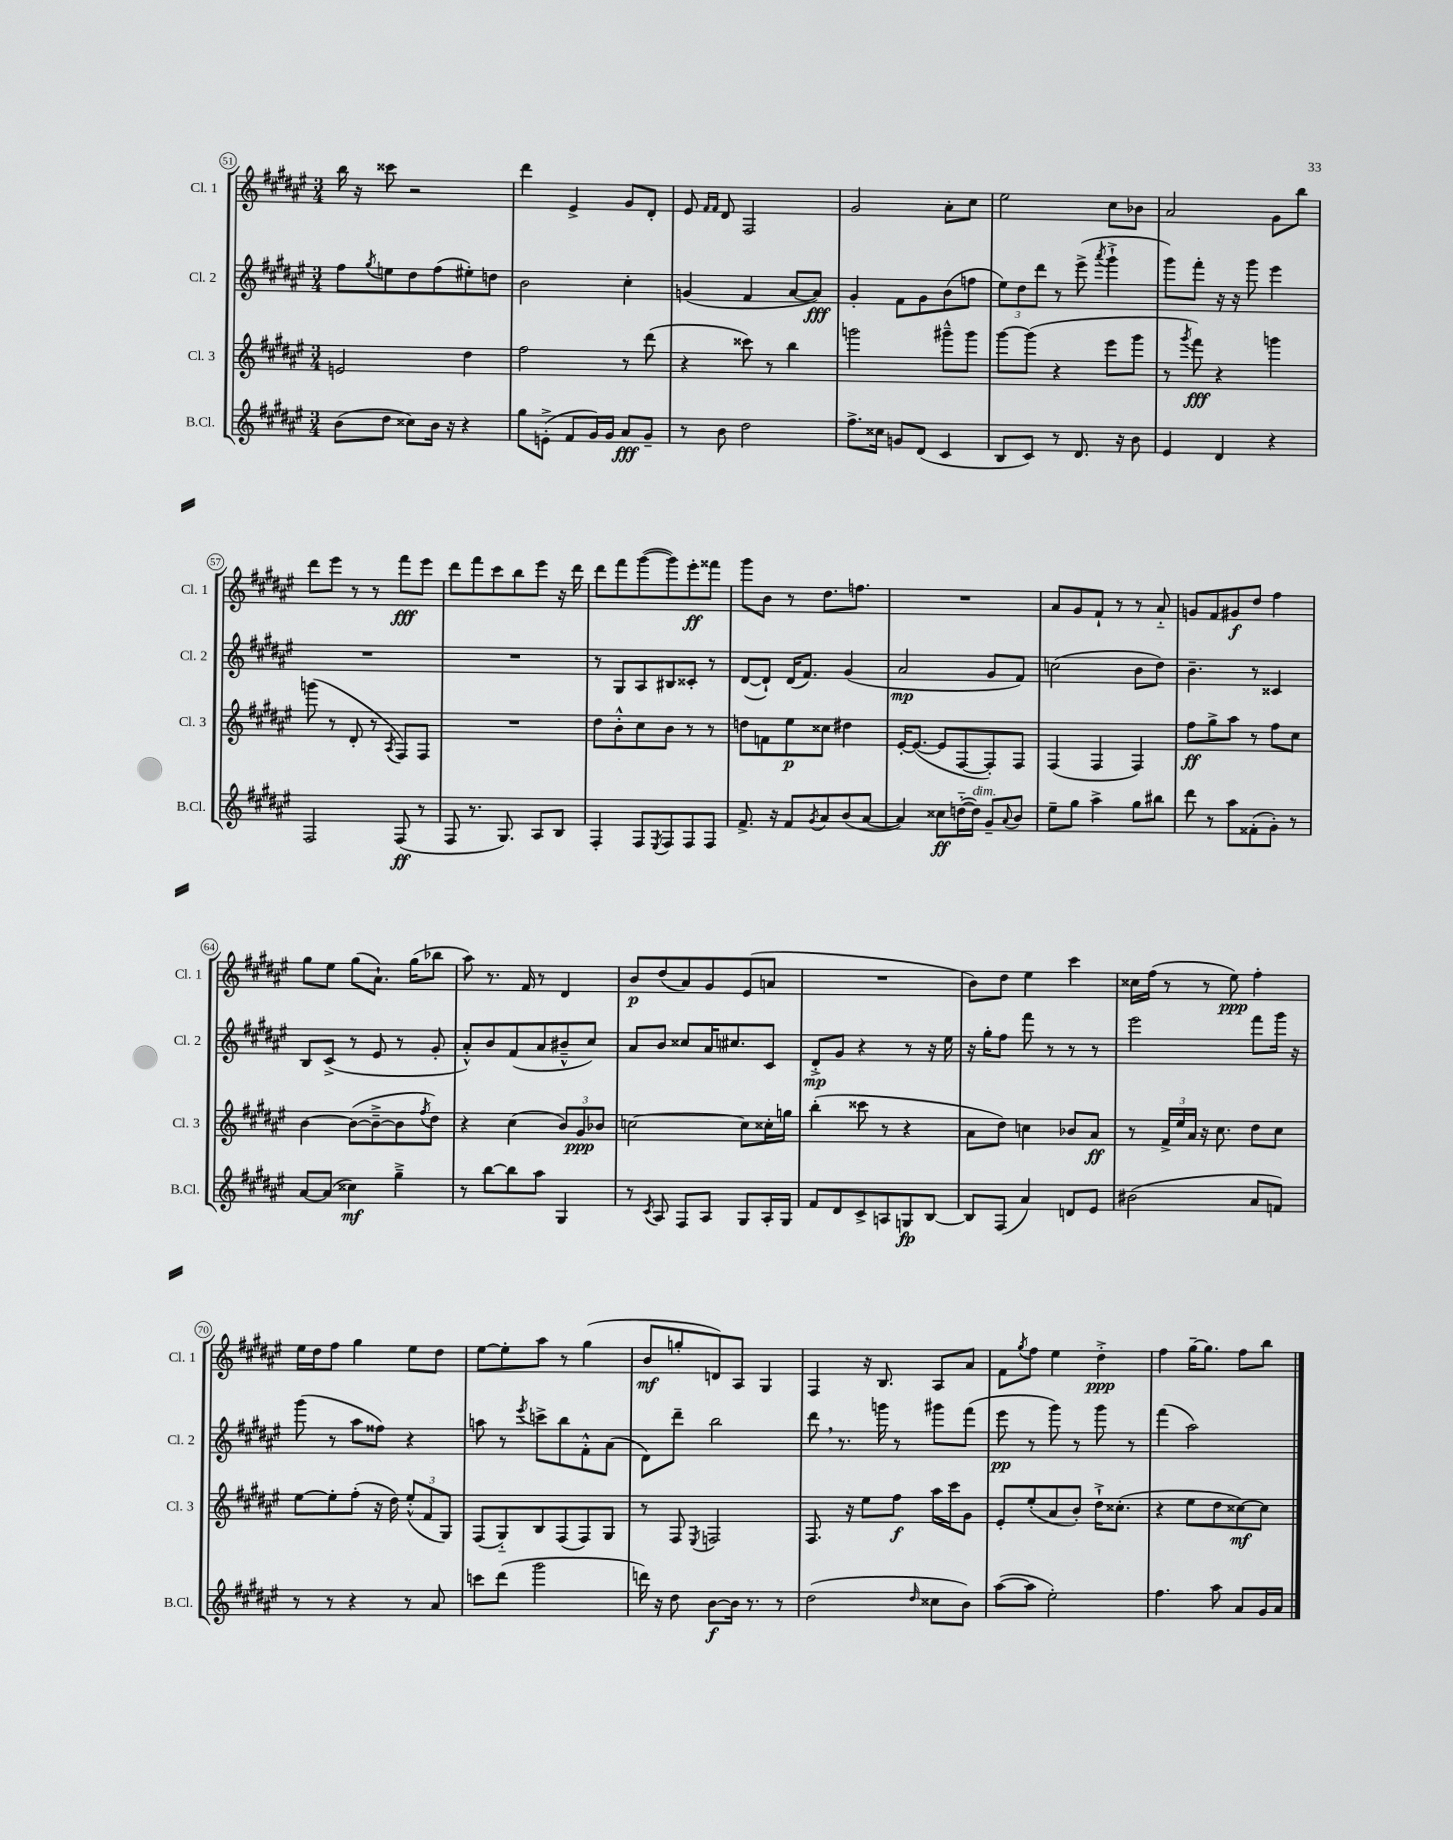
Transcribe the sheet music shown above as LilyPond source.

<<
\new StaffGroup <<
\new Staff = "s0" \with { instrumentName = "Cl. 1" shortInstrumentName = "Cl. 1" } {
    \clef treble \key fis \major \numericTimeSignature \time 3/4
    b''16 r16 cisis'''8 r2 |
    dis'''4 eis'4-> gis'8 dis'8-. |
    eis'8 \grace { fis'16 fis'16 } dis'8 fis2 |
    gis'2 ais'8-. cis''8 |
    eis''2 cis''8 bes'8 |
    ais'2 gis'8 b''8 |
    dis'''8 eis'''8 r8 r8 fis'''8\fff eis'''8 |
    dis'''8 fis'''8 cis'''8 b''8 eis'''8 r16 dis'''16 |
    dis'''8 fis'''8 gis'''8~( gis'''8) eis'''8-.\ff fisis'''8 |
    gis'''8 b'8 r8 dis''8. f''8. |
    R2. |
    ais'8 gis'8 fis'8-! r8 r8 ais'8-_ |
    g'8 fis'8 gis'8\f dis''8 fis''4 |
    gis''8 eis''8 gis''8( ais'8.-!) gis''16( bes''8 |
    ais''8) r8. fis'16 r8 dis'4 |
    b'8\p dis''8( ais'8) gis'8 eis'8( a'8 |
    R2. |
    b'8) dis''8 eis''4 cis'''4 |
    cisis''16 fis''16( r8 r8 eis''8\ppp) fis''4-. |
    eis''16 dis''16 fis''8 gis''4 eis''8 dis''8 |
    eis''8~ eis''8-. ais''8 r8 gis''4( |
    b'8\mf g''8-. d'8) ais8 gis4 |
    fis4 r16 b8. ais8 ais'8 |
    fis'8 \acciaccatura { gis''8 } fis''8 eis''4 dis''4-.->\ppp |
    fis''4 gis''16~-- gis''8. fis''8 b''8 \bar "|." |
}
\new Staff = "s1" \with { instrumentName = "Cl. 2" shortInstrumentName = "Cl. 2" } {
    \clef treble \key fis \major \numericTimeSignature \time 3/4
    fis''8 \acciaccatura { gis''8 } e''8 dis''8 fis''8( eis''8-.) d''8 |
    b'2 cis''4-. |
    g'4( fis'4 ais'8~ ais'8\fff) |
    gis'4-. fis'8 gis'8 b'8( f''8 |
    \tuplet 3/2 { eis''8) dis''8 dis'''8 } r8 eis'''8->( \acciaccatura { ais'''8 } gis'''4-!-> |
    gis'''8) fis'''8-. r16 r16 gis'''8 eis'''4 |
    R2. |
    R2. |
    r8 gis8 ais8 bis8 cisis'8-. r8 |
    dis'8~( dis'8-!) dis'16( fis'8.) gis'4( |
    ais'2\mp gis'8 fis'8) |
    c''2( b'8 dis''8) |
    b'4.-- r8 cisis'4 |
    b8 cis'8->( r8 eis'8 r8 gis'8-. |
    ais'8-.-^) b'8 fis'8( ais'8 bis'8---^ cis''8) |
    ais'8 b'8 cisis''8 ais'16 cis''8. cis'8 |
    dis'8-.->\mp gis'8 r4 r8 r16 eis''16 |
    r16 gis''16-. fis''8 fis'''8 r8 r8 r8 |
    eis'''2 fis'''8 gis'''16 r16 |
    gis'''8( r8 ais''8 fisis''8) r4 |
    a''8 r8 \acciaccatura { eis'''8 } c'''8-> b''8 fis'8-.-^ ais'8( |
    dis'8) dis'''8-- b''2 |
    dis'''8 \breathe r8. g'''16 r8 gis'''8 fis'''8( |
    eis'''8\pp r8 gis'''8) r8 gis'''8 r8 |
    fis'''4( ais''2) \bar "|." |
}
\new Staff = "s2" \with { instrumentName = "Cl. 3" shortInstrumentName = "Cl. 3" } {
    \clef treble \key fis \major \numericTimeSignature \time 3/4
    e'2 dis''4 |
    fis''2 r8 dis'''8( |
    r4 cisis'''8) r8 b''4 |
    g'''2 gis'''8---^ gis'''8 |
    gis'''8~ gis'''8( r4 eis'''8 gis'''8 |
    r8 \acciaccatura { gis'''8 } fis'''8\fff) r4 g'''4 |
    g'''8( r8 dis'8-. r8 \acciaccatura { ais8 } fis8) fis8 |
    R2. |
    dis''8 b'8-.-^ cis''8 b'8 r8 r8 |
    d''8 f'8 eis''8\p cisis''8 dis''4 |
    eis'16~-. eis'8.~( eis'8 fis8~ fis8-.) fis8 |
    fis4( fis4 fis4) |
    fis''8\ff gis''8-> ais''8 r8 fis''8 cis''8 |
    b'4~ b'8~( b'8~---> b'8 \acciaccatura { fis''8 } dis''8) |
    r4 cis''4( \tuplet 3/2 { b'8) gis'8\ppp bes'8 } |
    c''2~ c''8 cisis''16-. g''16 |
    b''4-.( cisis'''8 r8 r4 |
    ais'8 dis''8) c''4 bes'8 ais'8\ff |
    r8 \tuplet 3/2 { fis'16-> eis''16 ais'16 } r16 cis''8. dis''8 cis''8 |
    eis''8~ eis''8-. fis''8-.( r16 dis''16) \tuplet 3/2 { eis''8-.-^( fis'8 gis8) } |
    fis8( gis8-_) b8 fis8( fis8) gis8 |
    r8 fis8 \acciaccatura { eis8 } f2 |
    fis8. r16 eis''8 fis''8\f ais''16 cis'''16 gis'8 |
    eis'8-. eis''8-.( ais'8 b'8-.) dis''16-!-> cisis''8.-.( |
    r4 eis''8 dis''8 cisis''8~\mf) cisis''8 \bar "|." |
}
\new Staff = "s3" \with { instrumentName = "B.Cl." shortInstrumentName = "B.Cl." } {
    \clef treble \key fis \major \numericTimeSignature \time 3/4
    b'8( dis''8 cisis''8) b'16 r16 r4 |
    gis''8 e'8-.->( fis'8 gis'16) gis'16 ais'8\fff gis'8-- |
    r8 b'8 dis''2 |
    fis''8.-> cisis''16 g'8 dis'8( cis'4 |
    b8 cis'8) r8 dis'8. r16 b'8 |
    eis'4 dis'4 r4 |
    fis2 fis8\ff( r8 |
    fis8 r8. gis8.) ais8 b8 |
    fis4-. fis8 \acciaccatura { eis8 } fis8 fis8 fis8 |
    fis'8.-> r16 fis'8 \acciaccatura { gis'8 } ais'8 b'8( ais'8~ |
    ais'4) cisis''8\ff d''16~-_( d''16^\markup { \italic "dim." }) gis'8-- \appoggiatura { ais'8 } b'8 |
    eis''8-- gis''8 ais''4-> gis''8 bis''8 |
    dis'''8 r8 ais''8 fisis'8-.( gis'8-.) r8 |
    ais'8~ ais'8( cisis''4\mf) gis''4---> |
    r8 b''8~ b''8 ais''8 gis4 |
    r8 \acciaccatura { cis'8 } ais8 fis8 ais8 gis8 ais16-. gis16 |
    fis'8 dis'8 cis'8-> a8 g8\fp b8~ |
    b8 fis8( ais'4) d'8 eis'8 |
    bis'2( ais'8 f'8) |
    r8 r8 r4 r8 ais'8 |
    c'''8 dis'''8( gis'''2 |
    d'''16) r16 dis''8 b'8~\f b'16 r8. r8 |
    dis''2( \grace { dis''16 } cisis''8 b'8) |
    ais''8~( ais''8 eis''2-.) |
    fis''4. ais''8 ais'8 gis'16 ais'16 \bar "|." |
}
>>
>>
\layout { \context { \Score currentBarNumber = #51 \override BarNumber.stencil = #(make-stencil-circler 0.1 0.3 ly:text-interface::print) } }
